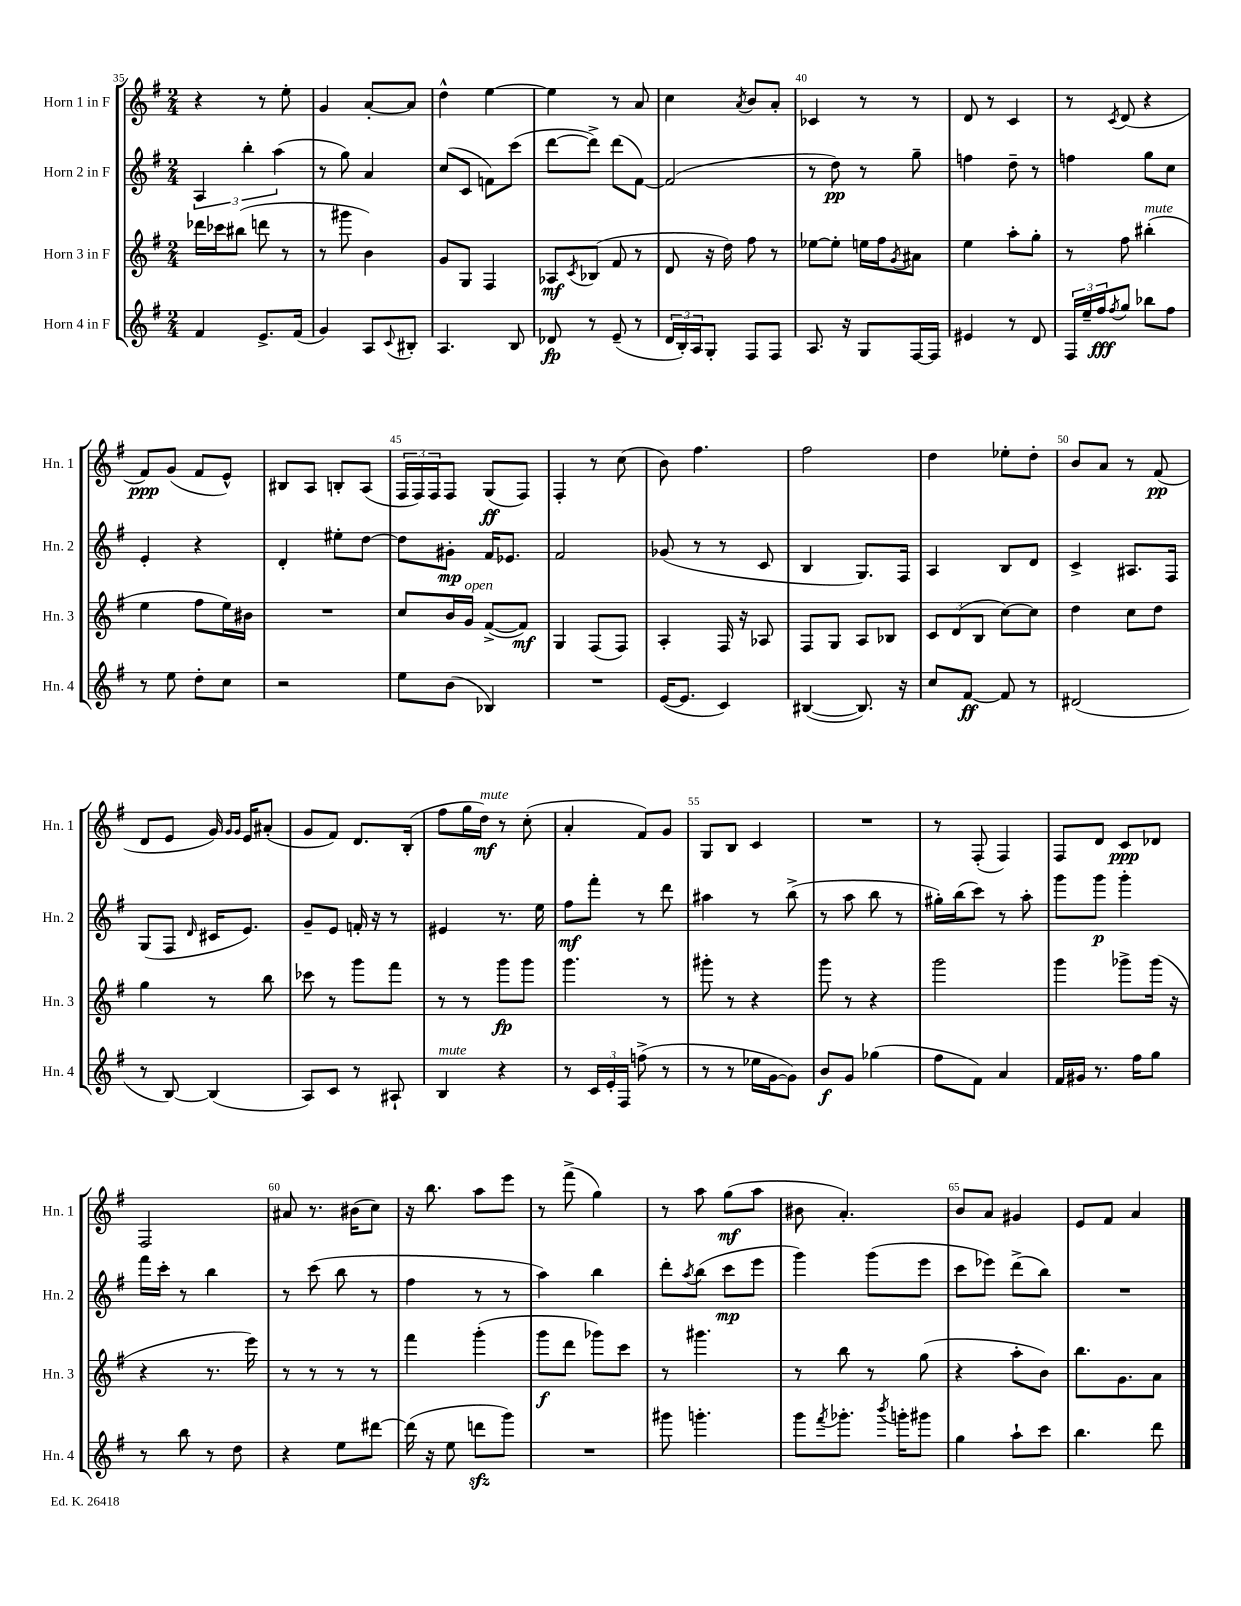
<<
\new StaffGroup <<
\new Staff = "s0" \with { instrumentName = "Horn 1 in F" shortInstrumentName = "Hn. 1" } {
    \clef treble \key g \major \numericTimeSignature \time 2/4
    r4 r8 e''8-. |
    g'4 a'8~-. a'8 |
    d''4-^ e''4~ |
    e''4 r8 a'8 |
    c''4 \acciaccatura { a'8 } b'8 a'8-. |
    ces'4 r8 r8 |
    d'8 r8 c'4 |
    r8 \acciaccatura { c'8 } d'8( r4 |
    fis'8\ppp) g'8( fis'8 e'8-^) |
    bis8 a8 b8-. a8( |
    \tuplet 3/2 { fis16 fis16) fis16 } fis8 g8\ff( fis8) |
    fis4-. r8 c''8( |
    b'8) fis''4. |
    fis''2 |
    d''4 ees''8-. d''8-. |
    b'8 a'8 r8 fis'8\pp( |
    d'8 e'8 g'16) \grace { g'16 g'16 } e'16 ais'8-.( |
    g'8 fis'8) d'8. b16-.( |
    fis''8 g''16 d''16\mf^\markup { \italic "mute" }) r8 c''8-.( |
    a'4-. fis'8) g'8 |
    g8 b8 c'4 |
    R2 |
    r8 fis8-.( fis4) |
    fis8 d'8 c'8\ppp des'8 |
    fis2 |
    ais'8 r8. bis'16( c''8) |
    r16 b''8. a''8 e'''8 |
    r8 fis'''8->( g''4) |
    r8 a''8 g''8\mf( a''8 |
    bis'8 a'4.-.) |
    b'8 a'8 gis'4 |
    e'8 fis'8 a'4 \bar "|." |
}
\new Staff = "s1" \with { instrumentName = "Horn 2 in F" shortInstrumentName = "Hn. 2" } {
    \clef treble \key g \major \numericTimeSignature \time 2/4
    \tuplet 3/2 { a4 b''4-. a''4( } |
    r8 g''8) a'4 |
    c''8( c'8 f'8) c'''8( |
    d'''8~ d'''8->) d'''8( fis'8~) |
    fis'2( |
    r8 d''8\pp) r8 g''8-- |
    f''4 d''8-- r8 |
    f''4 g''8 c''8 |
    e'4-. r4 |
    d'4-. eis''8-. d''8~ |
    d''8 gis'8-.\mp fis'16 ees'8. |
    fis'2 |
    ges'8( r8 r8 c'8 |
    b4 g8.) fis16 |
    a4 b8 d'8 |
    c'4-> ais8. fis16 |
    g8( fis8 \grace { d'16 } cis'16 e'8.) |
    g'8-- e'8 f'16-. r16 r8 |
    eis'4 r8. e''16 |
    fis''8\mf fis'''8-. r8 d'''8 |
    ais''4 r8 b''8->( |
    r8 a''8 b''8 r8 |
    gis''16-.) b''16( c'''8) r8 a''8-. |
    g'''8 g'''8\p g'''4-. |
    fis'''16 c'''16-. r8 b''4 |
    r8 c'''8( b''8 r8 |
    fis''4 r8 r8 |
    a''4) b''4 |
    d'''8-. \acciaccatura { a''8 } b''8( c'''8\mp e'''8 |
    g'''4) g'''8( e'''8 |
    c'''8 ees'''8) d'''8->( b''8) |
    R2 \bar "|." |
}
\new Staff = "s2" \with { instrumentName = "Horn 3 in F" shortInstrumentName = "Hn. 3" } {
    \clef treble \key g \major \numericTimeSignature \time 2/4
    des'''16 ces'''16 bis''8( d'''8 r8 |
    r8 gis'''8 b'4) |
    g'8 g8 fis4 |
    aes8\mf \acciaccatura { c'8 } bes8( fis'8 r8 |
    d'8 r16 d''16) fis''8 r8 |
    ees''8~ ees''8-. e''16 fis''16 \acciaccatura { g'8 } ais'8 |
    e''4 a''8-. g''8-. |
    r8 fis''8 bis''4-.^\markup { \italic "mute" }( |
    e''4 fis''8 e''16) bis'16 |
    R2 |
    c''8 b'16 g'16^\markup { \italic "open" } fis'8~->( fis'8\mf) |
    g4 fis8( fis8) |
    a4-. fis16 r16 aes8 |
    fis8 g8 a8 bes8 |
    \tuplet 3/2 { c'8 d'8( b8 } c''8~) c''8 |
    d''4 c''8 d''8 |
    g''4 r8 b''8 |
    ces'''8 r8 g'''8 fis'''8 |
    r8 r8 g'''8\fp g'''8 |
    g'''4. r8 |
    gis'''8-. r8 r4 |
    g'''8 r8 r4 |
    g'''2 |
    g'''4 ges'''8-> ges'''16( r16 |
    r4 r8. e'''16) |
    r8 r8 r8 r8 |
    fis'''4 g'''4-.( |
    g'''8\f d'''8 ges'''8) c'''8 |
    r8 gis'''4. |
    r8 b''8 r8 g''8( |
    r4 a''8-. b'8) |
    b''8. g'8. a'8 \bar "|." |
}
\new Staff = "s3" \with { instrumentName = "Horn 4 in F" shortInstrumentName = "Hn. 4" } {
    \clef treble \key g \major \numericTimeSignature \time 2/4
    fis'4 e'8.-> fis'16( |
    g'4) a8 \appoggiatura { c'8 } bis8-. |
    a4. b8 |
    des'8\fp r8 e'8--( r8 |
    \tuplet 3/2 { d'16 b16-.) a16 } g8-. fis8 fis8 |
    a8. r16 g8 fis16~ fis16 |
    eis'4 r8 d'8 |
    \tuplet 3/2 { fis16 e''16-- fis''16\fff } \acciaccatura { fis''8 } g''8 bes''8 fis''8 |
    r8 e''8 d''8-. c''8 |
    r2 |
    e''8 b'8( bes4) |
    R2 |
    e'16~( e'8. c'4) |
    bis4~( bis8.) r16 |
    c''8 fis'8~\ff fis'8 r8 |
    dis'2( |
    r8 b8~) b4( |
    a8) c'8 r8 ais8-! |
    b4^\markup { \italic "mute" } r4 |
    r8 \tuplet 3/2 { c'16 e'16-. fis16 } f''8->( r8 |
    r8 r8 ees''16 g'16~ g'8) |
    b'8\f g'8 ges''4( |
    fis''8 fis'8) a'4 |
    fis'16 gis'16 r8. fis''16 g''8 |
    r8 b''8 r8 d''8 |
    r4 e''8 dis'''8~ |
    dis'''16( r16 e''8 d'''8\sfz g'''8) |
    R2 |
    gis'''8 g'''4.-. |
    g'''8 \acciaccatura { fis'''8 } ges'''8.-. \acciaccatura { b'''8 } g'''16-. gis'''8 |
    g''4 a''8-! c'''8 |
    b''4. d'''8 \bar "|." |
}
>>
>>
\layout { \context { \Score currentBarNumber = #35 \override BarNumber.break-visibility = ##(#f #t #t) barNumberVisibility = #(every-nth-bar-number-visible 5) } }
